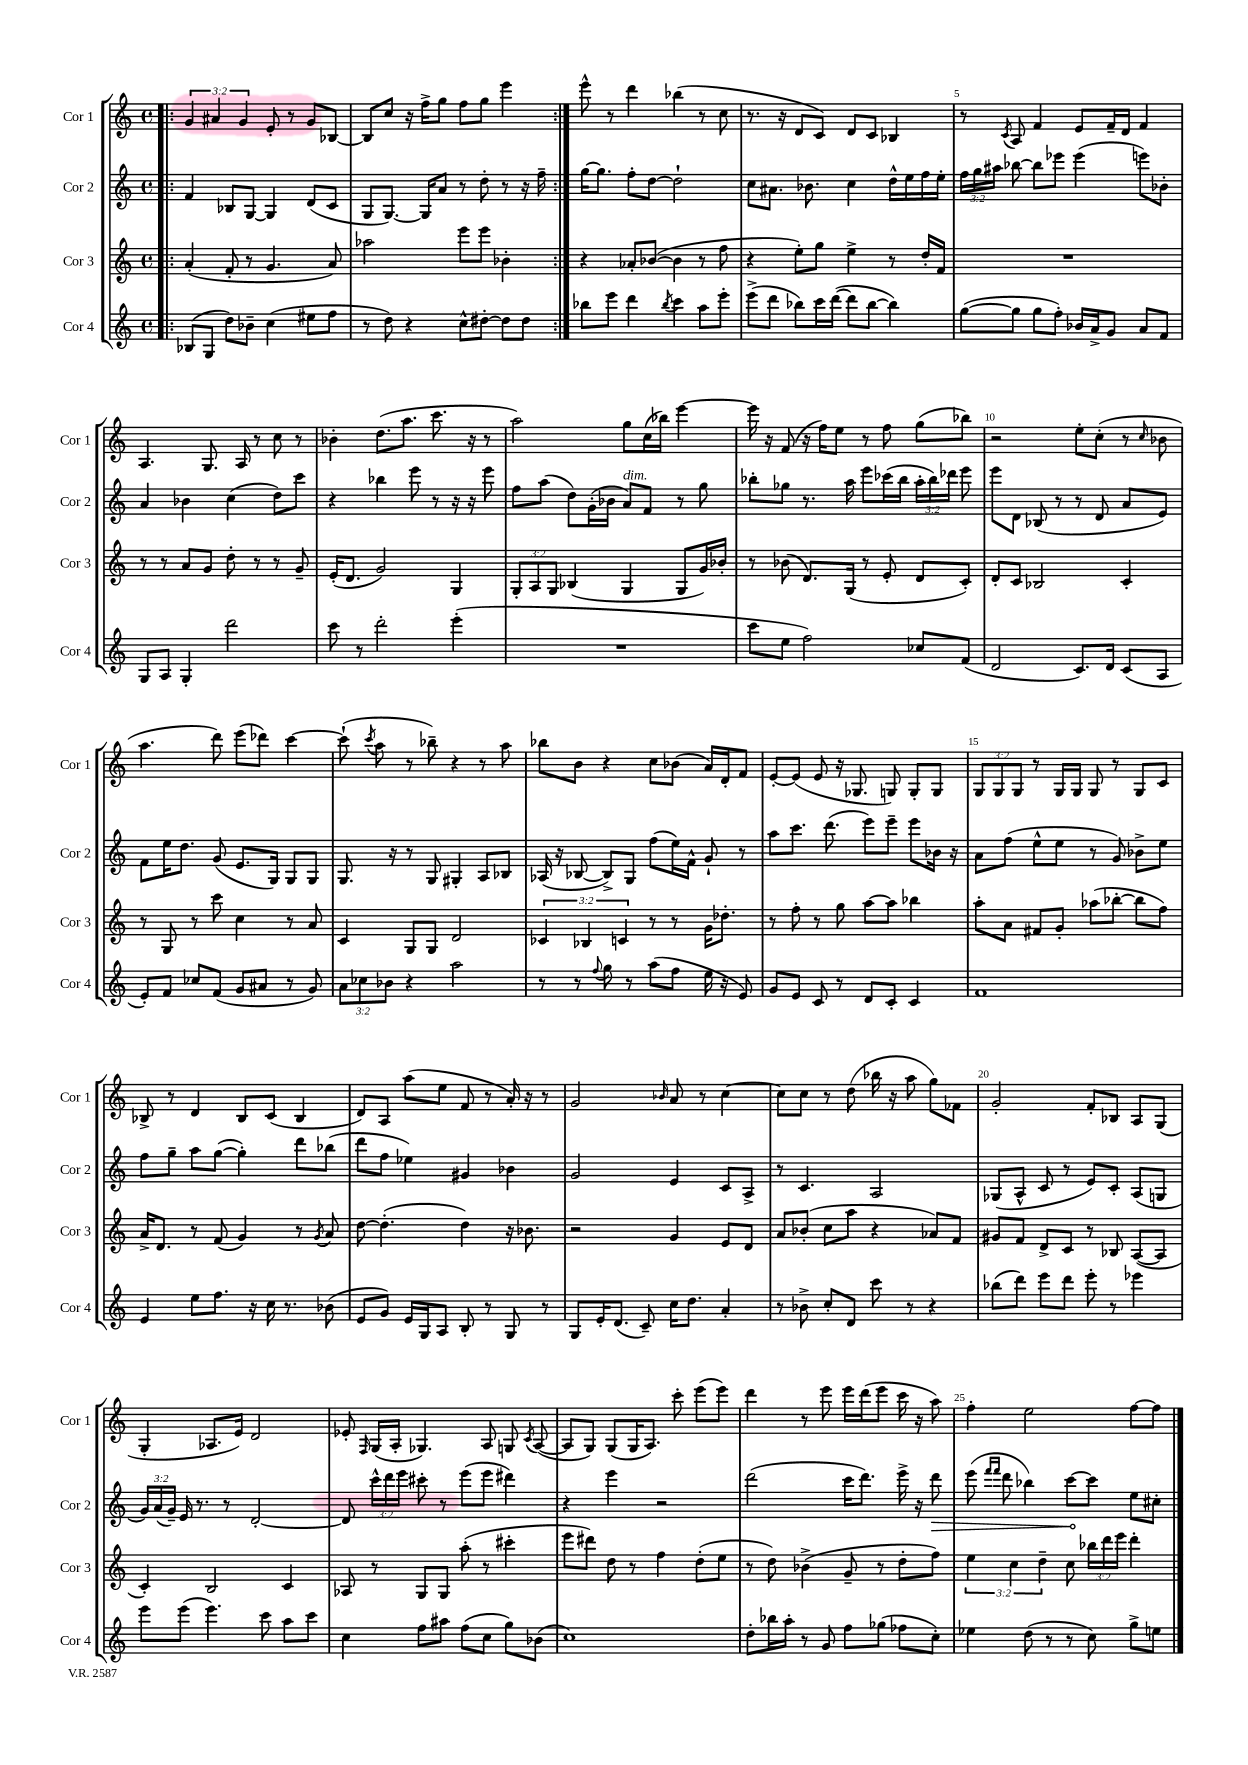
<<
\new StaffGroup <<
\new Staff = "s0" \with { instrumentName = "Cor 1" shortInstrumentName = "Cor 1" } {
    \clef treble \key c \major \defaultTimeSignature \time 4/4 \override Staff.TupletNumber.text = #tuplet-number::calc-fraction-text
    \autoBeamOff \repeat volta 2 { \bar ".|:" \tuplet 3/2 { g'4 ais'4 g'4 } e'8-. r8 g'8[ bes8]~ |
    bes8[ c''8] r16 f''16[-> g''8] f''8[ g''8] e'''4 | }
    e'''8-^ r8 d'''4 bes''4( r8 c''8 |
    r8. r16 d'8[ c'8]) d'8[ c'8] bes4 |
    r8 \acciaccatura { c'8 } a8 f'4 e'8[ f'16-- d'16] f'4 |
    a4. g8. a16 r8 c''8 r8 |
    bes'4-. d''8.[( a''8.] c'''8. r16 r8 |
    a''2) g''8[ c''16( bes''16]) e'''4~ |
    e'''16 r16 f'8( r16 f''16[) e''8] r8 f''8 g''8[( bes''8]) |
    r2 e''8[-. c''8]-.( r8 \grace { c''16 } bes'8 |
    a''4. d'''8) e'''8[( des'''8]) c'''4~ |
    c'''8-!( \acciaccatura { c'''8 } a''8 r8 bes''8--) r4 r8 a''8 |
    bes''8[ b'8] r4 c''8[ bes'8]( a'16[) d'16-. f'8] |
    e'8[~-. e'8]( e'8 r16 ges8. g8) g8[-. g8] |
    \tuplet 3/2 { g8[ g8 g8] } r8 g16[ g16] g8 r8 g8[ c'8] |
    bes8-> r8 d'4 bes8[ c'8]( bes4 |
    d'8[) a8] a''8[( e''8] f'8 r8 a'16-.) r16 r8 |
    g'2 \grace { bes'16 } a'8 r8 c''4~ |
    c''8[ c''8] r8 d''8( bes''16 r16 a''8 g''8[) fes'8] |
    g'2-. f'8[-. bes8] a8[ g8]( |
    g4-. aes8.[ e'16]) d'2 |
    ees'8-. \grace { f16 } g16[( a16]-. ges4.) a8 g8 \acciaccatura { c'8 } a8~( |
    a8[ g8]) g8[( g16 a8.]) c'''8-. e'''8[( e'''8]) |
    d'''4 r8 e'''8 e'''16[ d'''16( e'''8] c'''16 r16 a''8) |
    f''4-. e''2 f''8[~ f''8] \bar "|." |
}
\new Staff = "s1" \with { instrumentName = "Cor 2" shortInstrumentName = "Cor 2" } {
    \clef treble \key c \major \defaultTimeSignature \time 4/4 \override Staff.TupletNumber.text = #tuplet-number::calc-fraction-text
    \autoBeamOff \repeat volta 2 { \bar ".|:" f'4 bes8[ g8]~ g4 d'8[( c'8] |
    g8[ g8.]~) g16[ a'8] r8 d''8-. r8 r16 f''16-- | }
    g''16[~ g''8.] f''8[-. d''8]~ d''2-! |
    c''8[ ais'8.] bes'8. c''4 d''16[-^ e''16 f''16 e''16]-. |
    \tuplet 3/2 { f''16[ g''16 ais''16] } bes''8~ bes''8[ ees'''8] ees'''4( e'''8[) bes'8]-. |
    a'4 bes'4 c''4( d''8[) c'''8] |
    r4 bes''4 e'''8 r8 r16 r16 e'''8 |
    f''8[ a''8]( d''8[) g'16-.( bes'16] a'8[^\markup { \italic "dim." }) f'8] r8 g''8 |
    bes''8[-. ges''8] r8. a''16 e'''8[ ces'''16( bes''16] \tuplet 3/2 { a''16[-. bes''16) des'''16] } e'''8 |
    e'''8[ d'8] bes8( r8 r8 d'8 a'8[ e'8]) |
    f'8[ e''16 d''8.] g'8( e'8.[ g16]) g8[ g8] |
    g8. r16 r8 g8 gis4-. a8[ bes8] |
    aes16( r16 bes8~ bes8[->) g8] f''8[( e''16) f'16]-^ g'8-! r8 |
    a''8[ c'''8.] d'''8.( e'''8[) e'''8]-- e'''8[ bes'16] r16 |
    a'8[ f''8]( e''8[-^ e''8] r8 g'8) bes'8[-> e''8] |
    f''8[ g''8]-- a''8[ g''8]~( g''4-.) d'''8[ bes''8]( |
    d'''8[ f''8] ees''4) gis'4 bes'4 |
    g'2 e'4 c'8[ a8]-> |
    r8 c'4. a2 |
    ges8[( a8]-^ c'8 r8 e'8[) c'8]-. a8[( g8] |
    \tuplet 3/2 { g'16[) a'16( g'16]--) } e'16 r8. r8 d'2~-. |
    d'8 \tuplet 3/2 { c'''16[-^ d'''16 e'''16] } cis'''8-. r8 e'''8[( e'''8] dis'''4) |
    r4 e'''4 r2 |
    d'''2( c'''16[ d'''8.]) e'''16-> r16 \once \override Hairpin.circled-tip = ##t d'''8\> |
    e'''8( \grace { f'''16[ f'''16] } d'''8 bes''4) c'''8[~\! c'''8] e''8[ cis''8]-. \bar "|." |
}
\new Staff = "s2" \with { instrumentName = "Cor 3" shortInstrumentName = "Cor 3" } {
    \clef treble \key c \major \defaultTimeSignature \time 4/4 \override Staff.TupletNumber.text = #tuplet-number::calc-fraction-text
    \autoBeamOff \repeat volta 2 { \bar ".|:" a'4-.( f'8-. r8 g'4. a'8) |
    aes''2 e'''8[ e'''8] bes'4-. | }
    r4 aes'8[-. bes'8]~( bes'4 r8 f''8 |
    r4 e''8[-.) g''8] e''4-> r8 d''16[-. f'16] |
    R1 |
    r8 r8 a'8[ g'8] d''8-. r8 r8 g'8-- |
    e'16[-.( d'8.] g'2) g4 |
    \tuplet 3/2 { g8[-. a8 g8] } bes4( g4 g8[ g'16) bes'16]-. |
    r8 bes'8( d'8.[) g16]( r8 e'8-. d'8[ c'8]-.) |
    d'8[-. c'8] bes2 c'4-. |
    r8 g8 r8 c'''8 c''4 r8 a'8 |
    c'4 g8[ g8] d'2 |
    \tuplet 3/2 { ces'4 bes4 c'4 } r8 r8 g'16[ des''8.]-. |
    r8 f''8-. r8 g''8 a''8[~ a''8] bes''4 |
    a''8[-. a'8] fis'8[ g'8]-. aes''8[( bes''8]~-. bes''8[ f''8]) |
    a'16[-> d'8.] r8 f'8( g'4) r8 \acciaccatura { g'8 } a'8 |
    d''8~ d''4.-.( d''4) r16 bes'8. |
    r2 g'4 e'8[ d'8] |
    a'8[ bes'8]-.( c''8[ a''8] r4 aes'8[) f'8] |
    gis'8[ f'8] d'8[-> c'8] r8 bes8 a8[~( a8] |
    c'4-.) b2 c'4 |
    aes8 r8 g8[ g8] a''8-.( r8 cis'''4-. |
    e'''8[ dis'''8]) d''8 r8 f''4 d''8[-.( e''8] |
    r8 d''8) bes'4->( g'8-- r8 d''8[-. f''8]) |
    \tuplet 3/2 { e''4 c''4 d''4-- } c''8 \tuplet 3/2 { bes''16[ d'''16 e'''16] } d'''4-. \bar "|." |
}
\new Staff = "s3" \with { instrumentName = "Cor 4" shortInstrumentName = "Cor 4" } {
    \clef treble \key c \major \defaultTimeSignature \time 4/4 \override Staff.TupletNumber.text = #tuplet-number::calc-fraction-text
    \autoBeamOff \repeat volta 2 { \bar ".|:" bes8[( g8] d''8[) bes'8]-- c''4( eis''8[ f''8] |
    r8 d''8) r4 c''8[-^ dis''8]~-. dis''8[ dis''8] | }
    bes''8[ e'''8] d'''4 \acciaccatura { bes''8 } c'''4 a''8[ e'''8]-. |
    e'''8[->( d'''8] bes''8[) c'''16 d'''16]~( d'''8[ bes''8]~ bes''4) |
    g''8[~( g''8] g''8[ f''8]-.) bes'16[ a'16-> g'8] a'8[ f'8] |
    g8[ a8] g4-. d'''2 |
    c'''8 r8 d'''2-. e'''4-.( |
    R1 |
    c'''8[ e''8] f''2) ces''8[ f'8]( |
    d'2 c'8.[) d'16] c'8[( a8] |
    e'8[-.) f'8] ces''8[ f'8]( g'8[ ais'8] r8 g'8) |
    \tuplet 3/2 { a'8[ ces''8 bes'8] } r4 a''2 |
    r8 r8 \appoggiatura { f''8 } g''8 r8 a''8[( f''8] e''16 r16 e'8) |
    g'8[ e'8] c'8 r8 d'8[ c'8]-. c'4 |
    f'1 |
    e'4 e''8[ f''8.] r16 c''16 r8. bes'8( |
    e'8[ g'8]) e'16[ g16 a8] b8-. r8 g8 r8 |
    g8[ e'16-. d'8.]( c'8--) c''16[ d''8.] a'4-. |
    r8 bes'8-> c''8[-. d'8] c'''8 r8 r4 |
    bes''8[( d'''8]) e'''8[ d'''8] e'''8-. r8 ees'''4 |
    e'''8[ e'''8]( e'''4.) c'''8 a''8[ c'''8] |
    c''4 f''8[ ais''8] f''8[( c''8] g''8[) bes'8]( |
    c''1) |
    d''8[-. bes''16 a''16]-. r8 g'8 f''8[ ges''8]( fes''8[ c''8]-.) |
    ees''4 d''8( r8 r8 c''8) g''8[-> e''8] \bar "|." |
}
>>
>>
\layout { \context { \Score \override BarNumber.break-visibility = ##(#f #t #t) barNumberVisibility = #(every-nth-bar-number-visible 5) } }
